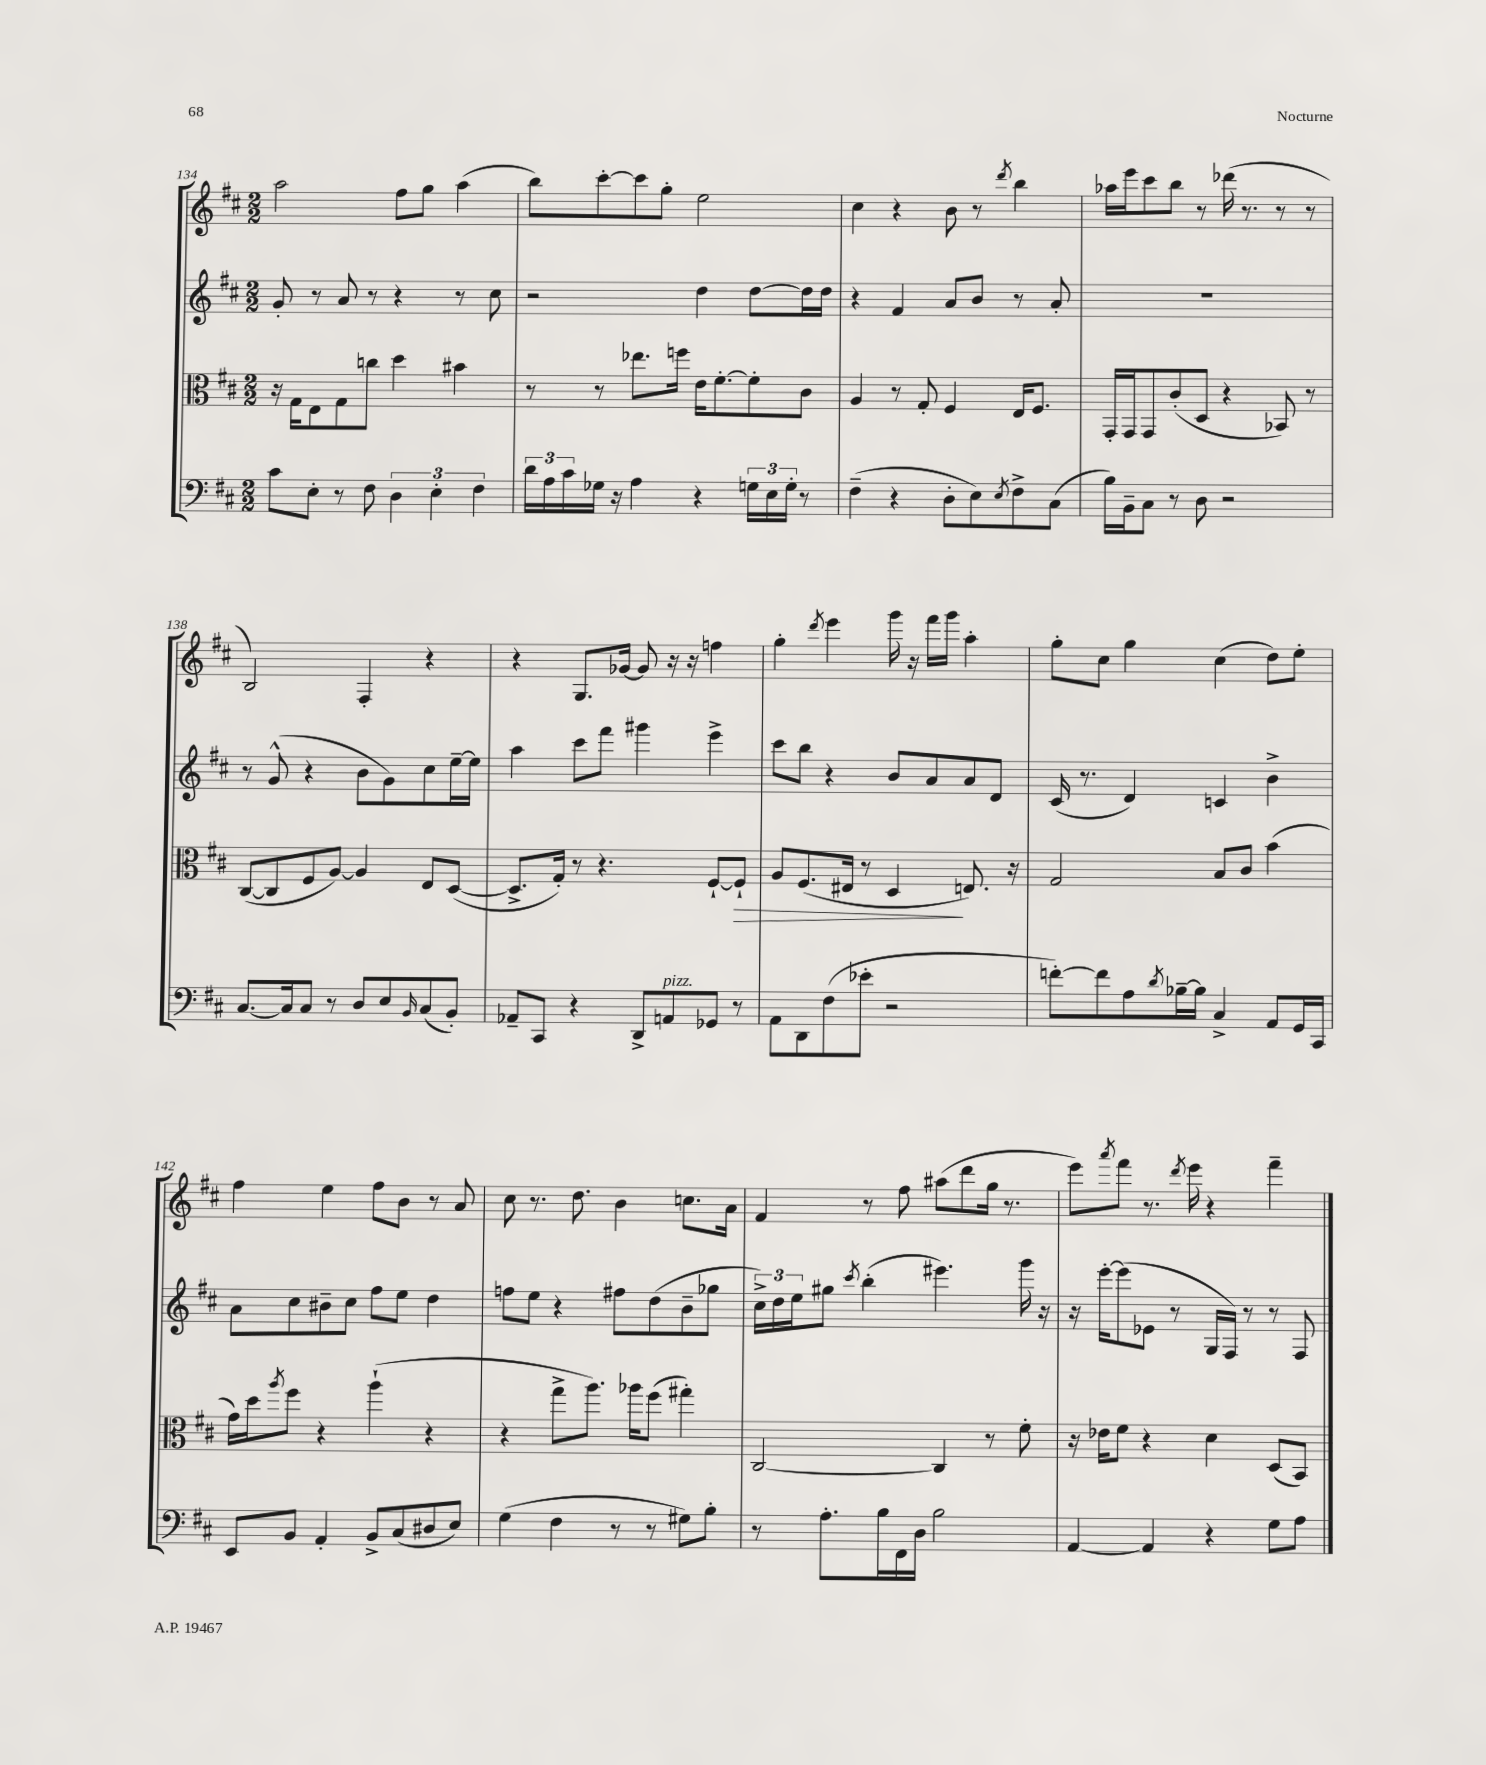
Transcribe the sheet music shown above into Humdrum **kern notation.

**kern	**kern	**kern	**kern
*staff4	*staff3	*staff2	*staff1
*clefF4	*clefC3	*clefG2	*clefG2
*k[f#c#]	*k[f#c#]	*k[f#c#]	*k[f#c#]
*M2/2	*M2/2	*M2/2	*M2/2
8c#	16r	8g'	2aa
.	16G	.	.
8E'	8E	8r	.
8r	8G	8a	.
8F#	8cc	8r	.
6D	4dd	4r	8ff#
.	.	.	8gg
6E'	.	.	.
.	4b#	8r	(4aa
6F#	.	.	.
.	.	8cc#	.
=	=	=	=
24d	8r	2r	8bb)
24A	.	.	.
24c#	.	.	.
16G-	8r	.	[8ccc#'
16r	.	.	.
4A	8.ee-	.	8ccc#]
.	.	.	8gg'
.	16ff	.	.
4r	16e	4dd	2ee
.	[8.f#'	.	.
24G	8f#']	[8dd	.
24E	.	.	.
24G'	.	.	.
8r	8c#	16dd]	.
.	.	16dd	.
=	=	=	=
(4F#~	4A	4r	4cc#
4r	8r	4f#	4r
.	8G'	.	.
8D'	4F#	8a	8b
8E)	.	8b	8r
8qE	.	.	8qddd
8F#^	16E	8r	4bb
.	8.F#	.	.
(8C#	.	8a'	.
=	=	=	=
16B)	16GG'	1r	16aa-
16BB~	16GG	.	16eee
8C#	8GG	.	8ccc#
8r	(8c#'	.	8bb
8D	8D	.	8r
2r	4r	.	(16ddd-
.	.	.	8.r
.	8BB-)	.	8r
.	8r	.	8r
=	=	=	=
[8.C#	([8C#	8r	2B)
.	8C#]	(8g^^	.
16C#]	.	.	.
8C#	8F#	4r	.
8r	[8A)	.	.
8D	4A]	8b	4F#'
8E	.	8g)	.
16qqBB	.	.	.
(8C#	8E	8cc#	4r
8BB')	([8D	[16ee~	.
.	.	16ee]	.
=	=	=	=
8AA-~	8.D^]	4aa	4r
8CC#	.	.	.
.	16G')	.	.
4r	8r	8ccc#	8.G
.	4.r	8fff#	.
.	.	.	[16g-
8DD^	.	4ggg#	8g-]
8AA	.	.	16r
.	.	.	16r
8GG-	[8F#`	4eee^	4ff
8r	8F#`]	.	.
=	=	=	=
8AA	8A	8ccc#	4gg'
8DD	(8.F#	8bb	.
.	.	.	8qddd
(8F#	.	4r	4eee
.	16E#	.	.
8e-'	8r	.	.
2r	4D	8b	16ggg
.	.	.	16r
.	.	8a	16fff#
.	.	.	16ggg
.	8.E)	8a	4aa'
.	.	8d	.
.	16r	.	.
=	=	=	=
[8f')	2G	(16c#	8gg'
.	.	8.r	.
8f]	.	.	8cc#
8A	.	4d)	4gg
8qd	.	.	.
[16B-~	.	.	.
16B-]	.	.	.
4C#^	8B	4c	(4cc#
.	8c#	.	.
8AA	(4b	4b^	8dd)
16GG	.	.	8ee'
16CC#	.	.	.
=	=	=	=
8EE	16g)	8a	4ff#
.	16dd	.	.
.	8qaa	.	.
8BB	8ff#	8cc#	.
4AA'	4r	8b#~	4ee
.	.	8cc#	.
8BB^	(4aa`	8ff#	8ff#
(8C#	.	8ee	8b
8D#	4r	4dd	8r
8E)	.	.	8a
=	=	=	=
(4G	4r	8ff	8cc#
.	.	8ee	8.r
4F#	8gg^	4r	.
.	.	.	8.dd
.	8.aa)	.	.
8r	.	8ff#	4b
.	16aa-	.	.
8r	(8ff#	(8dd	.
8G#)	4gg#')	8b~	8.cc
8B'	.	8gg-	.
.	.	.	16a
=	=	=	=
8r	[2C#	24cc#^)	4f#
.	.	24dd	.
.	.	24ee	.
8.A'	.	8gg#	.
.	.	8qccc#	.
.	.	(4bb'	8r
16B	.	.	.
16FF#	.	.	8ff#
16D	.	.	.
2B	4C#]	4.eee#)	(8aa#
.	.	.	8ddd
.	8r	.	16gg
.	.	.	8.r
.	8f#'	16ggg	.
.	.	16r	.
=	=	=	=
[4AA	16r	16r	8eee)
.	16e-	[16eee'	.
.	.	.	8qaaa
.	8f#	(8eee]	8fff#
4AA]	4r	8e-	8.r
.	.	8r	.
.	.	.	8qddd
.	.	.	16eee
4r	4d	16G	4r
.	.	16F#)	.
.	.	8r	.
8G	(8D	8r	4fff#~
8A	8BB)	8F#	.
==	==	==	==
*-	*-	*-	*-
